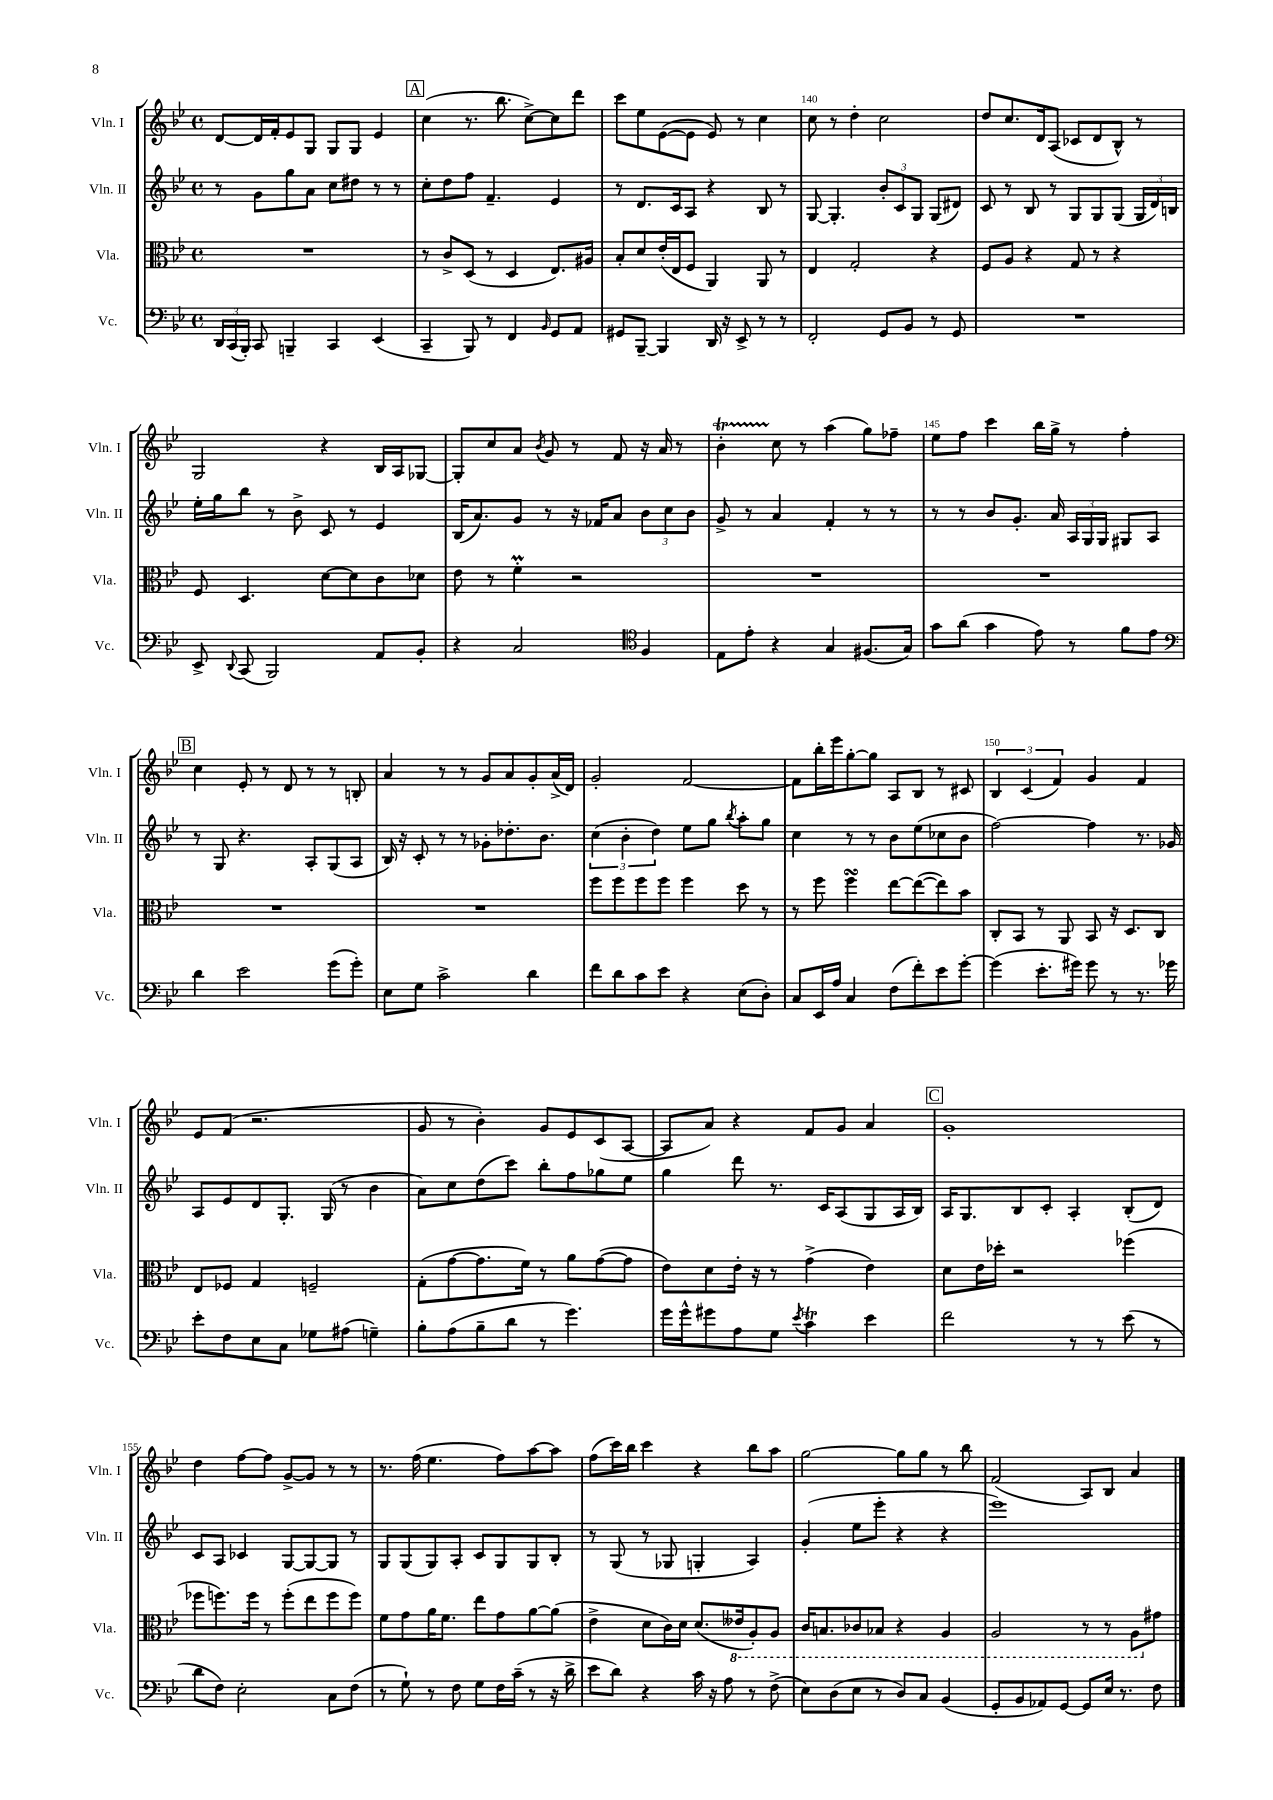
<<
\new StaffGroup <<
\new Staff = "s0" \with { instrumentName = "Vln. I" shortInstrumentName = "Vln. I" } {
    \clef treble \key bes \major \defaultTimeSignature \time 4/4
    \autoBeamOff d'8[~ d'16 f'16-. ees'8 g8] g8[ g8] ees'4 |
    \mark \markup { \box "A" } c''4( r8. bes''8. c''8[~->) c''8 d'''8] |
    c'''8[ ees''8 ees'8~( ees'8] ees'8) r8 c''4 |
    c''8 r8 d''4-. c''2 |
    d''8[ c''8. d'16 a8]( ces'8[ d'8 bes8]-^) r8 |
    g2 r4 bes16[ a16 ges8]~ |
    ges8[-. c''8 a'8] \acciaccatura { bes'8 } g'8 r8 f'8 r16 a'16 r8 |
    bes'4-.\startTrillSpan c''8\stopTrillSpan r8 a''4( g''8[) fes''8]-- |
    ees''8[ f''8] c'''4 bes''16[ g''16]-> r8 f''4-. |
    \mark \markup { \box "B" } c''4 ees'8-. r8 d'8 r8 r8 b8-. |
    a'4 r8 r8 g'8[ a'8 g'8-. a'16->( d'16]) |
    g'2-. f'2~ |
    f'8[ bes''16-. ees'''16 g''8~-. g''8] a8[ bes8] r8 cis'8 |
    \tuplet 3/2 { bes4 c'4( f'4) } g'4 f'4 |
    ees'8[ f'8]( r2. |
    g'8 r8 bes'4-.) g'8[ ees'8 c'8( a8]~ |
    a8[ a'8]) r4 f'8[ g'8] a'4 |
    \mark \markup { \box "C" } g'1-. |
    d''4 f''8[~ f''8] g'8[~-> g'8] r8 r8 |
    r8. f''16( ees''4. f''8[) a''8~ a''8] |
    f''8[( c'''16) bes''16] c'''4 r4 bes''8[ a''8] |
    g''2~ g''8[ g''8] r8 bes''8 |
    f'2( a8[) bes8] a'4 \bar "|." |
}
\new Staff = "s1" \with { instrumentName = "Vln. II" shortInstrumentName = "Vln. II" } {
    \clef treble \key bes \major \defaultTimeSignature \time 4/4
    \autoBeamOff r8 g'8[ g''8 a'8] c''8[ dis''8] r8 r8 |
    \mark \markup { \box "A" } c''8[-. d''8 f''8] f'4.-- ees'4 |
    r8 d'8.[ c'16 a8] r4 bes8 r8 |
    g8~ g4.-. \tuplet 3/2 { bes'8[-. c'8 g8] } g8[( dis'8]) |
    c'8 r8 bes8 r8 g8[ g8 g8]( \tuplet 3/2 { g16[ d'16) b16] } |
    ees''16[-. g''16 bes''8] r8 bes'8-> c'8 r8 ees'4 |
    bes16[( a'8.) g'8] r8 r16 fes'16[ a'8] \tuplet 3/2 { bes'8[ c''8 bes'8] } |
    g'8-> r8 a'4 f'4-. r8 r8 |
    r8 r8 bes'8[ g'8.]-. a'16 \tuplet 3/2 { a16[ g16 g16] } gis8[ a8] |
    \mark \markup { \box "B" } r8 g8 r4. a8[-. g8( a8] |
    bes16) r16 c'8-. r8 r8 ges'8[-. des''8.-. bes'8.] |
    \tuplet 3/2 { c''4( bes'4-. d''4) } ees''8[ g''8] \acciaccatura { bes''8 } a''8[-. g''8] |
    c''4 r8 r8 bes'8[ ees''8( ces''8 bes'8] |
    f''2~) f''4 r8. ges'16 |
    a8[ ees'8 d'8 g8.]-. g16( r8 bes'4 |
    a'8[) c''8 d''8( c'''8]) bes''8[-. f''8 ges''8 ees''8] |
    g''4 d'''8 r8. c'16[ a8( g8 a16 bes16]) |
    \mark \markup { \box "C" } a16[ g8. bes8 c'8]-. a4-. bes8[-.( d'8]) |
    c'8[ a8] ces'4 g8[~ g8~ g8] r8 |
    g8[ g8( g8) a8]-. c'8[ g8 g8 bes8]-. |
    r8 g8( r8 ges8 g4-. a4) |
    g'4-.( ees''8[ ees'''8]-. r4 r4 |
    ees'''1) \bar "|." |
}
\new Staff = "s2" \with { instrumentName = "Vla." shortInstrumentName = "Vla." } {
    \clef alto \key bes \major \defaultTimeSignature \time 4/4
    \autoBeamOff R1 |
    \mark \markup { \box "A" } r8 c'8[-> d8]( r8 d4 ees8.[) ais16] |
    bes8[-. d'8 ees'16-.( ees16 f8] a,4) a,8 r8 |
    ees4 g2-. r4 |
    f8[ a8] r4 g8 r8 r4 |
    f8 d4. d'8[~ d'8 c'8 des'8] |
    ees'8 r8 f'4-.\prall r2 |
    R1 |
    R1 |
    \mark \markup { \box "B" } R1 |
    R1 |
    f''8[ f''8 f''8 f''8] f''4 d''8 r8 |
    r8 f''8 f''4\turn ees''8[~ ees''8~( ees''8) bes'8] |
    c8[-. bes,8] r8 a,8 bes,8 r16 d8.[ c8] |
    ees8[ fes8] g4 f2-- |
    g8[-.( g'8~ g'8. f'16]) r8 a'8[ g'8~( g'8] |
    ees'8[) d'8 ees'16]-. r16 r8 g'4->( ees'4) |
    \mark \markup { \box "C" } d'8[ ees'16 des''16]-. r2 fes''4( |
    fes''8[ f''8.) f''16] r8 f''8[-.( ees''8 f''8 f''8]) |
    f'8[ g'8 a'16 f'8.] ees''8[ g'8 a'8~ a'8]( |
    ees'4-> d'8[ c'16) d'16] d'8.[( \ottava #-1 eeses16 a,8-.) a,8] |
    c16[ b,8. ces8 bes,8] r4 a,4 |
    a,2 r8 r8 a,8[ \ottava #0 gis'8] \bar "|." |
}
\new Staff = "s3" \with { instrumentName = "Vc." shortInstrumentName = "Vc." } {
    \clef bass \key bes \major \defaultTimeSignature \time 4/4
    \autoBeamOff \tuplet 3/2 { d,16[ c,16( bes,,16]-.) } c,8 b,,4-- c,4 ees,4( |
    \mark \markup { \box "A" } c,4-- bes,,8) r8 f,4 \grace { bes,16 } g,8[ a,8] |
    gis,8[ bes,,8]~-- bes,,4 d,16 r16 ees,8-> r8 r8 |
    f,2-. g,8[ bes,8] r8 g,8 |
    R1 |
    ees,8-> \appoggiatura { d,8 } c,8( bes,,2) a,8[ bes,8]-. |
    r4 c2 \clef tenor f4 |
    ees8[ ees'8]-. r4 g4 fis8.[( g16]) |
    g'8[ a'8]( g'4 ees'8) r8 f'8[ ees'8] |
    \mark \markup { \box "B" } \clef bass d'4 ees'2 g'8[( g'8]-.) |
    ees8[ g8] c'2-> d'4 |
    f'8[ d'8 c'8 ees'8] r4 ees8[( d8]-.) |
    c8[ ees,16 a16] c4 f8[( f'8-.) ees'8 g'8]~-. |
    g'4( ees'8.[-. gis'16]) gis'8 r8 r8. ges'16 |
    ees'8[-. f8 ees8 c8] ges8[ ais8]( g4--) |
    bes8[-. a8( bes8-- d'8] r8 g'4.) |
    g'16[ g'16-^ gis'8 a8 g8] \acciaccatura { ees'8 } c'4\trill ees'4 |
    \mark \markup { \box "C" } f'2 r8 r8 ees'8( r8 |
    d'8[ f8]) ees2-. c8[ f8]( |
    r8 g8-!) r8 f8 g8[ f16 c'16]--( r8 r16 d'16-> |
    ees'8[ d'8]) r4 c'16 r16 a8 r8 f8->( |
    ees8[) d8( ees8] r8 d8[) c8] bes,4( |
    g,8[-. bes,8 aes,8) g,8]~ g,8[ ees16] r8. f8 \bar "|." |
}
>>
>>
\layout { \context { \Score currentBarNumber = #137 \override BarNumber.break-visibility = ##(#f #t #t) barNumberVisibility = #(every-nth-bar-number-visible 5) } }
